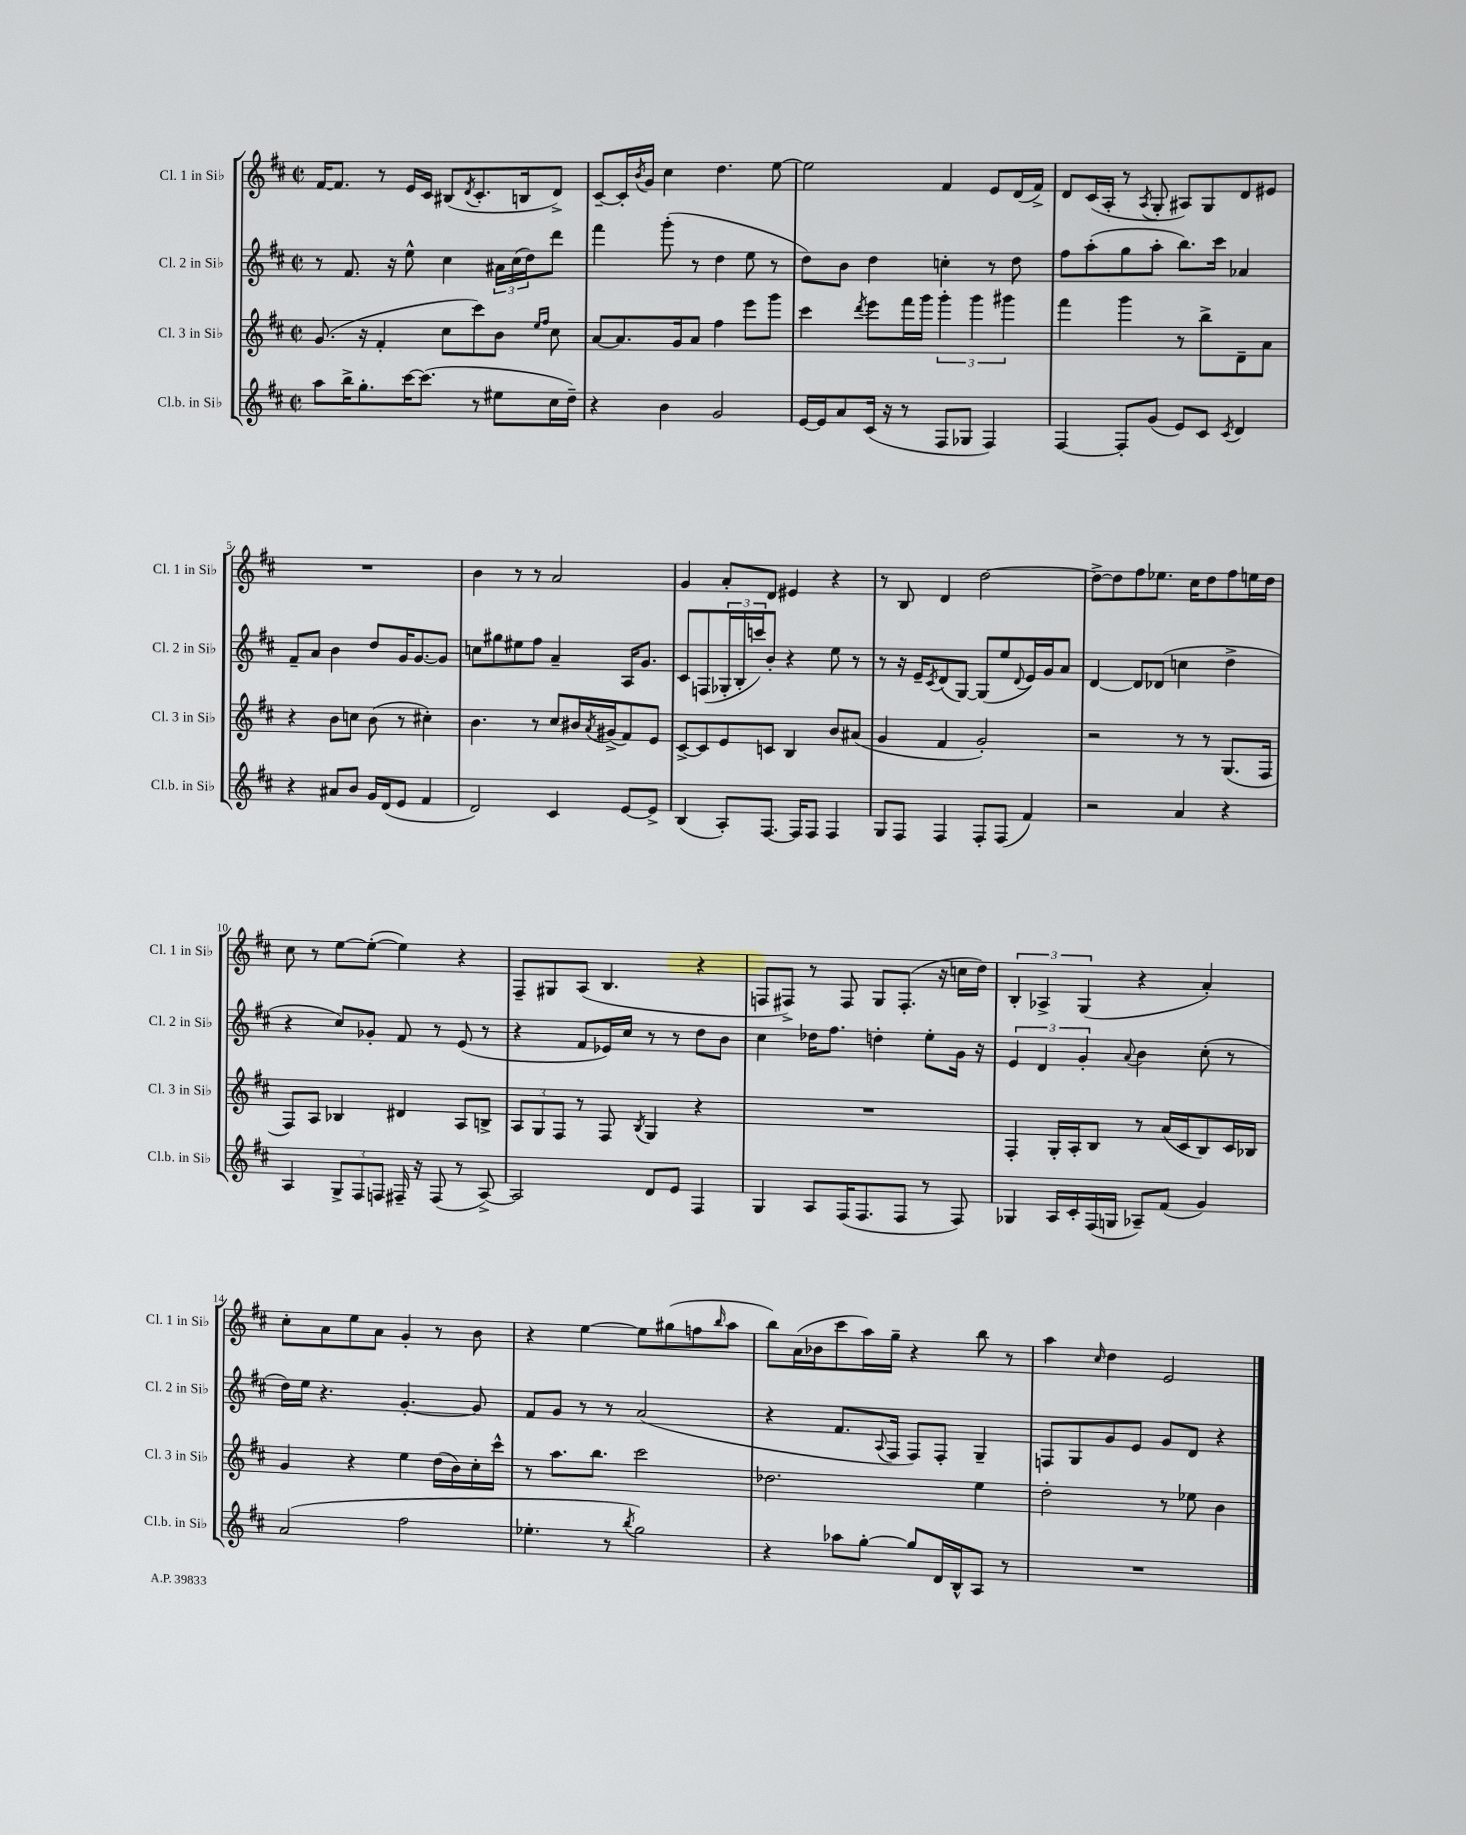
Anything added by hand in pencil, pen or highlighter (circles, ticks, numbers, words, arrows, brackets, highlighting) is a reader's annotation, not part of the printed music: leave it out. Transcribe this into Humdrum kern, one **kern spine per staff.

**kern	**kern	**kern	**kern
*staff4	*staff3	*staff2	*staff1
*clefG2	*clefG2	*clefG2	*clefG2
*k[f#c#]	*k[f#c#]	*k[f#c#]	*k[f#c#]
*M2/2	*M2/2	*M2/2	*M2/2
*met(c|)	*met(c|)	*met(c|)	*met(c|)
8aa	(8.g	8r	[16f#
.	.	.	8.f#]
16bb^	.	8.f#	.
8.gg'	16r	.	.
.	4f#'	.	8r
.	.	16r	.
[16ccc#	.	8ee^^	16e
(8.ccc#]	.	.	16c#
.	8cc#	4cc#	(8B#
.	.	.	8qd
8r	8ccc#)	.	8.c#'
8ee#	8b	24a#	.
.	.	(24cc#	.
.	.	.	16B
.	.	24dd)	.
.	16qqee	.	.
.	16qqff#	.	.
16cc#	8cc#	8ddd	8d^)
16dd~)	.	.	.
=	=	=	=
4r	[8a	4fff#	[8c#~
.	8.a]	.	16c#']
.	.	.	8qb
.	.	.	16g
4b	.	(8ggg'	4cc#
.	16g	.	.
.	8a	8r	.
2g	4ff#	4dd	4.dd
.	8eee	8ee	.
.	8ggg	8r	[8ee
=	=	=	=
[16e	4ccc#	8dd)	2ee]
16e]	.	.	.
8a	.	8b	.
.	8qddd	.	.
(16c#	8eee	4dd	.
16r	.	.	.
8r	16fff#	.	.
.	16ggg	.	.
8F#	6ggg'	4cc'	4f#
8G-	.	.	.
.	6ggg	.	.
4F#)	.	8r	8e
.	6ggg#	.	.
.	.	8dd	(16d
.	.	.	16f#^)
=	=	=	=
[4F#	4fff#	8ff#	8d
.	.	(8aa'	(16c#
.	.	.	16A'
8F#']	4ggg	8gg	8r
.	.	.	8qA
(8g	.	8aa'	8G'
8e)	8r	8.bb)	8A#)
8c#	8bb^	.	8G
.	.	16ccc#	.
8qc#	.	.	.
4d	8d~	4a-	8d
.	8a	.	8e#
=	=	=	=
4r	4r	8f#~	1r
.	.	8a	.
8a#	8b	4b	.
8b	8cc	.	.
16g	(8b	8dd	.
(16d	.	.	.
8e	8r	16g	.
.	.	[8.g	.
4f#	4cc#')	.	.
.	.	8g]	.
=	=	=	=
2d)	4.b	8cc	4b
.	.	8gg#	.
.	.	8ee#	8r
.	8r	8ff#	8r
4c#	8cc#	4a~	2a
.	16b#	.	.
.	8qa	.	.
.	(16g#^	.	.
[8e	8f#)	16A	.
.	.	8.g	.
8e^]	8e	.	.
=	=	=	=
(4B	[8c#^	8c#	4g
.	8c#]	(8F	.
8A')	8e	24G-'	8a'
.	.	24B'	.
.	.	24ccc)	.
[8.F#	8c	8b'	8d
.	4B	4r	4e#
16F#]	.	.	.
8F#	.	.	.
4F#	8b	8ee	4r
.	(8a#	8r	.
=	=	=	=
8G	4g	8r	8r
8F#	.	16r	8B
.	.	16e~	.
.	.	8qc#	.
4F#	4f#	(8d	4d
.	.	[8G)	.
8F#'	2g')	(8G]	[2dd
(8F#	.	8ee	.
.	.	8qqd	.
4f#)	.	16e)	.
.	.	16g	.
.	.	8a	.
=	=	=	=
2r	2r	[4d	8dd^_
.	.	.	8dd]
.	.	8d]	8ff#
.	.	(8d-	8.ee-
4a	8r	4cc	.
.	.	.	16cc#
.	8r	.	8dd
4r	(8.G	4dd^	8ff#
.	.	.	16ee
.	16F#	.	16dd
=	=	=	=
4A	8F#)	4r	8cc#
.	8A	.	8r
12G^	4B-	8cc#)	[8ee
12F#	.	.	.
.	.	8g-'	(8ee'_
12F	.	.	.
16F#~	4d#	8f#	4ee])
16r	.	.	.
(8F#	.	8r	.
8r	8A	(8e	4r
[8A^)	8B^	8r	.
=	=	=	=
2A]	12A	4r	8F#~
.	12G	.	.
.	.	.	8G#
.	12F#	.	.
.	8r	8f#	(8A
.	8F#	16e-)	4.B
.	.	16cc#	.
.	8qB	.	.
8d	4G	8r	.
8e	.	8r	.
4F#	4r	8dd	4r
.	.	8b	.
=	=	=	=
4G	1r	4cc#	8F
.	.	.	8F#^)
8A	.	16dd-	8r
.	.	8.ff#	.
(16F#	.	.	8F#
8.F#	.	.	.
.	.	4dd'	8G
8F#	.	.	(8.F#'
8r	.	8ee'	.
.	.	.	16r
8F#)	.	16g	16cc
.	.	16r	16dd)
=	=	=	=
4G-	4F#'	6e	6B'
.	.	6d	6A-^
16A	16G'	.	.
16c#'	16A'	.	.
.	.	6g'	(6G
(16F#	8B	.	.
16G	.	.	.
.	.	8qqa	.
8A-~)	8r	4b	4r
(8f#	(16a	.	.
.	16c#	.	.
4g)	8B)	(8cc#'	4a')
.	16c#	8r	.
.	16B-	.	.
=	=	=	=
(2a	4g	16dd)	8cc#'
.	.	16ee	.
.	.	4.r	8a
.	4r	.	8ee
.	.	.	8a
2ff#	4ee	[4.g'	4g'
.	(16dd	.	8r
.	16b)	.	.
.	16cc#'	8g]	8b
.	16ccc#^^	.	.
=	=	=	=
4.ee-'	8r	8f#	4r
.	8.aa	8g	.
.	.	8r	[4ee
.	8.bb	.	.
8r	.	8r	.
8qbb	.	.	.
2gg)	2ccc#	(2a	8ee]
.	.	.	(8gg#
.	.	.	8ff
.	.	.	16qqbb
.	.	.	8aa
=	=	=	=
4r	2.dd-	4r	8bb)
.	.	.	(16a
.	.	.	16b-
8aa-	.	8.f#	8ccc#
[8gg'	.	.	16aa)
.	.	8qqA	.
.	.	16F#	16gg~
8gg]	.	8F#)	4r
16d	.	8F#'	.
16B^^	.	.	.
8A	4ee	4G~	8bb
8r	.	.	8r
=	=	=	=
1r	2dd'	8F	4aa
.	.	8G	.
.	.	.	16qqcc#
.	.	8g	4dd
.	.	8e	.
.	8r	8g	2e
.	8ee-	8d	.
.	4b	4r	.
==	==	==	==
*-	*-	*-	*-
